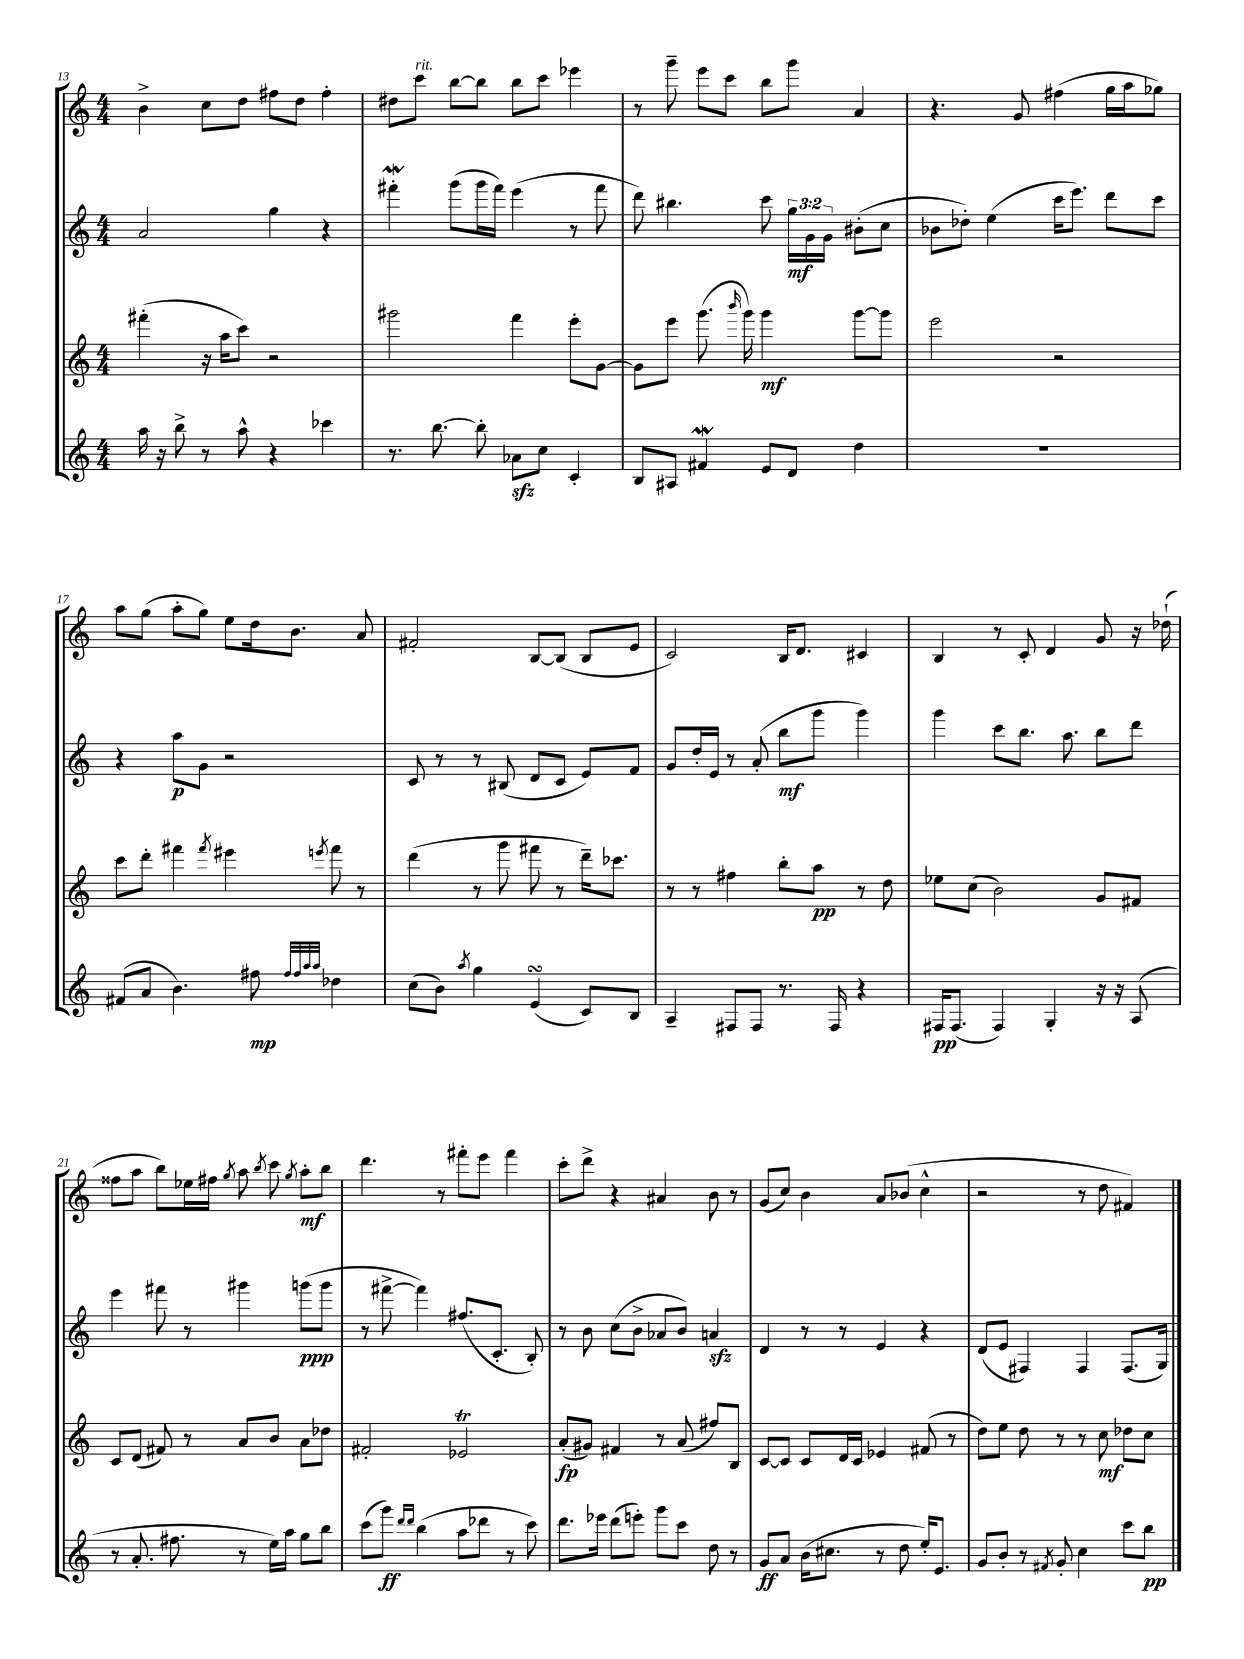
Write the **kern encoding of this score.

**kern	**kern	**kern	**kern
*staff4	*staff3	*staff2	*staff1
*clefG2	*clefG2	*clefG2	*clefG2
*k[]	*k[]	*k[]	*k[]
*M4/4	*M4/4	*M4/4	*M4/4
16aa	(4fff#'	2a	4b^
16r	.	.	.
8bb^	.	.	.
8r	16r	.	8cc
.	16aa	.	.
8aa^^	8ccc)	.	8dd
4r	2r	4gg	8ff#
.	.	.	8dd
4ccc-	.	4r	4ff#'
=	=	=	=
8.r	2ggg#	4fff#'	8dd#
.	.	.	8ccc
[8.bb	.	.	.
.	.	(8ggg	[8bb
8bb']	.	16ggg	8bb]
.	.	16fff#)	.
8a-	4fff	(4eee	8bb
8cc	.	.	8ccc
4c'	8eee'	8r	4eee-
.	[8g	8fff#	.
=	=	=	=
8B	8g]	8ddd)	8r
8A#	8eee	4.bb#	8ggg~
4f#	(8.ggg	.	8eee
.	.	.	8ccc
.	16qqbbb	.	.
.	16ggg)	.	.
8e	4ggg	8ccc	8bb
8d	.	24gg	8ggg
.	.	24g	.
.	.	24g	.
4dd	[8ggg	(8b#'	4a
.	8ggg]	8cc	.
=	=	=	=
1r	2eee	8b-	4.r
.	.	8dd-')	.
.	.	(4ee	.
.	.	.	8g
.	2r	16ccc	(4ff#
.	.	8.eee)	.
.	.	8ddd	16gg
.	.	.	16aa
.	.	8ccc	8gg-)
=	=	=	=
(8f#	8ccc	4r	8aa
8a	8ddd'	.	(8gg
4.b)	4fff#	8aa	8aa'
.	.	8g	8gg)
.	8qfff#	.	.
.	4eee#	2r	8ee
8ff#	.	.	16dd
.	.	.	8.b
32qqff#	.	.	.
32qqff#	.	.	.
32qqaa	.	.	.
32qqaa	8qeee	.	.
4dd-	8fff#	.	.
.	8r	.	8a
=	=	=	=
(8cc	(4ddd	8c	2f#'
8b)	.	8r	.
8qaa	.	.	.
4gg	8r	8r	.
.	8ggg	(8B#	.
(4e	8fff#	8d	[8B
.	8r	8c	(8B]
8c)	16ddd~)	8e)	8B
.	8.ccc-	.	.
8B	.	8f	8e
=	=	=	=
4A~	8r	8g	2c)
.	8r	16dd'	.
.	.	16e	.
8F#	4ff#	8r	.
8F#	.	(8a'	.
8.r	8bb'	8bb	16B
.	.	.	8.d
.	8aa	8ggg	.
16F#	.	.	.
4r	8r	4ggg)	4c#
.	8dd	.	.
=	=	=	=
16F#	8ee-	4ggg	4B
(8.F#	.	.	.
.	(8cc	.	.
4F#)	2b)	8ccc	8r
.	.	8.bb	8c'
4G'	.	.	4d
.	.	8.aa	.
16r	8g	8bb	8g
16r	.	.	.
(8A	8f#	8ddd	16r
.	.	.	(16dd-`
=	=	=	=
8r	8c	4eee	8ff##
8.a'	(8d	.	8aa
.	8f#)	8fff#	8bb)
8.ff#	.	.	.
.	8r	8r	16ee-
.	.	.	16ff#
.	.	.	8qgg
8r	8a	4ggg#	8aa
.	.	.	8qbb
16ee)	8b	.	8ccc
16aa	.	.	.
.	.	.	8qgg
8gg	8a	(8ggg	8aa'
8bb	8dd-	8ggg	8bb
=	=	=	=
(8ccc	2f#'	8r	4.ddd
8ggg)	.	[8fff#^	.
16qqddd	.	.	.
16qqddd	.	.	.
(4bb	.	4fff#])	.
.	.	.	8r
8aa	2e-	(8.ff#	8fff#'
8ddd-	.	.	8eee
.	.	8.c'	.
8r	.	.	4fff#
8ccc)	.	8B')	.
=	=	=	=
8.ddd	(8a'	8r	8ccc'
.	8g#)	8b	8ddd^
16eee-	.	.	.
(8ddd	4f#	(8cc	4r
8eee')	.	8b^	.
8ggg	8r	8a-	4a#
8ccc	(8a	8b)	.
8dd	8ff#)	4a	8b
8r	8B	.	8r
=	=	=	=
8g	[8c	4d	(8g
8a	8c]	.	8cc)
(16b	8c	8r	4b
8.cc#	.	.	.
.	16d	8r	.
.	16c	.	.
8r	4e-	4e	8a
8dd	.	.	(8b-
16ee')	(8f#	4r	4cc^^
8.e	.	.	.
.	8r	.	.
=	=	=	=
8g	8dd)	(8d	2r
8b'	8ee	8e	.
8r	8dd	4F#)	.
8qf#	.	.	.
8g'	8r	.	.
4cc	8r	4F#	8r
.	8cc	.	8dd
8ccc	8dd-	(8.F#	4f#)
8bb	8cc	.	.
.	.	16G)	.
==	==	==	==
*-	*-	*-	*-
